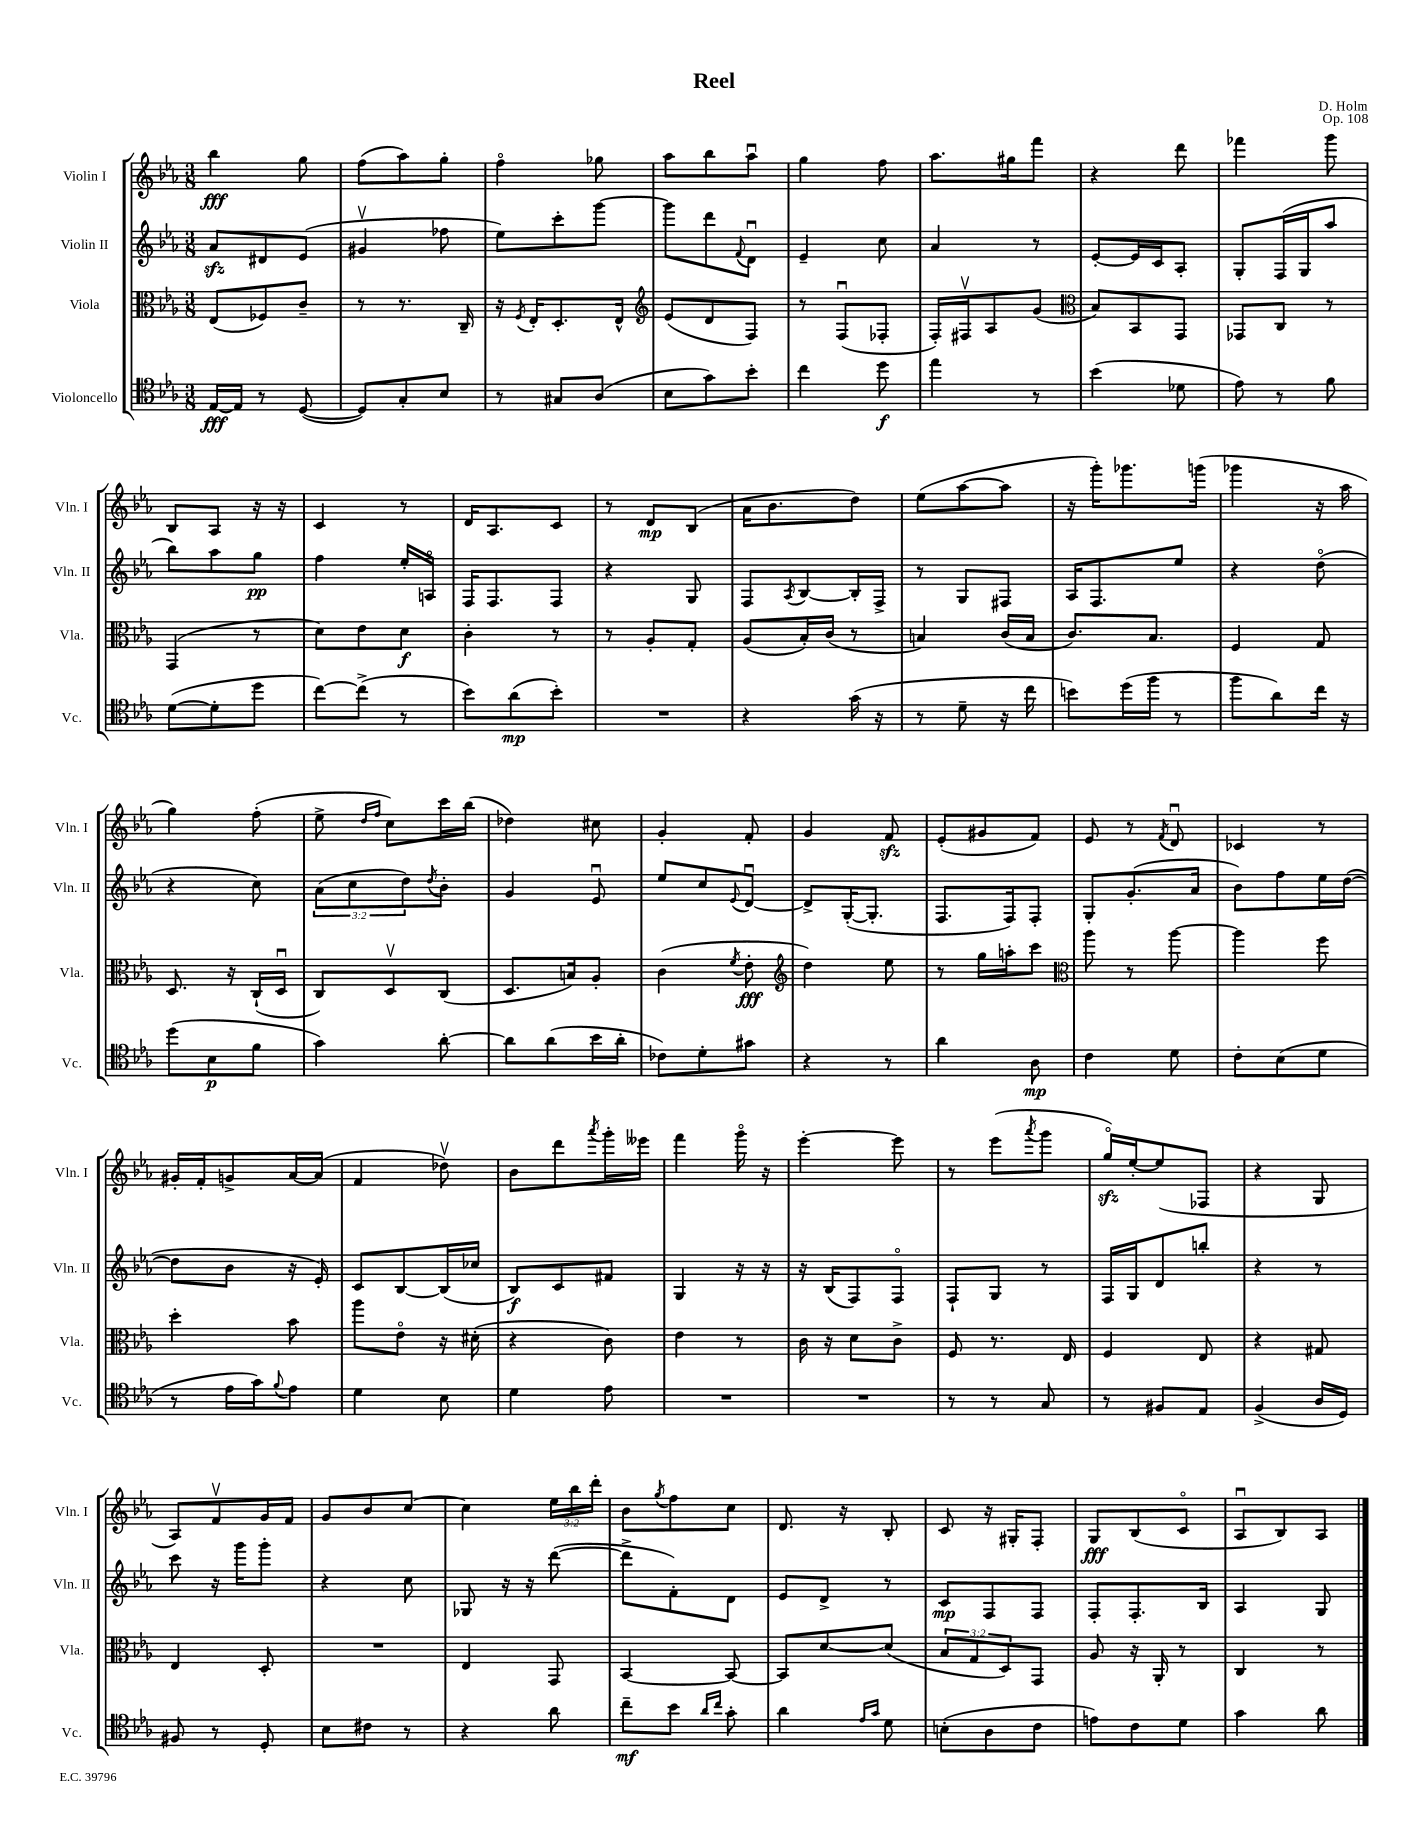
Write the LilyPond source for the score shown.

\header { title = "Reel" composer = "D. Holm" opus = "Op. 108" }
<<
\new StaffGroup <<
\new Staff = "s0" \with { instrumentName = "Violin I" shortInstrumentName = "Vln. I" } {
    \clef treble \key ees \major \numericTimeSignature \time 3/8 \override Staff.TupletNumber.text = #tuplet-number::calc-fraction-text
    bes''4\fff g''8 |
    f''8( aes''8) g''8-. |
    f''4\flageolet ges''8 |
    aes''8 bes''8 aes''8\downbow |
    g''4 f''8 |
    aes''8. gis''16 f'''8 |
    r4 d'''8 |
    fes'''4 g'''8 |
    bes8 aes8 r16 r16 |
    c'4 r8 |
    d'16 aes8. c'8 |
    r8 d'8\mp bes8( |
    aes'16 bes'8. d''8) |
    ees''8( aes''8~ aes''8 |
    r16 g'''16-.) ges'''8. g'''16( |
    ges'''4 r16 aes''16 |
    g''4) f''8-.( |
    ees''8-> \grace { d''16 f''16 } c''8) c'''16 bes''16( |
    des''4) cis''8 |
    g'4-. f'8-. |
    g'4 f'8\sfz |
    ees'8-.( gis'8 f'8) |
    ees'8 r8 \acciaccatura { f'8 } d'8\downbow |
    ces'4 r8 |
    gis'16-. f'16-. g'8-> aes'16~ aes'16( |
    f'4 des''8\upbow) |
    bes'8 d'''8 \acciaccatura { aes'''8 } g'''16-. eeses'''16 |
    f'''4 g'''16\flageolet r16 |
    ees'''4~-. ees'''8 |
    r8 ees'''8( \acciaccatura { aes'''8 } g'''8 |
    g''16\flageolet\sfz) ees''16~-. ees''8( fes8 |
    r4 g8 |
    aes8) f'8\upbow g'16 f'16 |
    g'8 bes'8 c''8~ |
    c''4 \tuplet 3/2 { ees''16 bes''16 d'''16-. } |
    bes'8 \acciaccatura { g''8 } f''8 c''8 |
    d'8. r16 bes8-. |
    c'8 r16 gis16-. f8-. |
    g8\fff bes8( c'8\flageolet |
    aes8\downbow bes8) aes8 \bar "|." |
}
\new Staff = "s1" \with { instrumentName = "Violin II" shortInstrumentName = "Vln. II" } {
    \clef treble \key ees \major \numericTimeSignature \time 3/8 \override Staff.TupletNumber.text = #tuplet-number::calc-fraction-text
    aes'8\sfz dis'8 ees'8( |
    gis'4\upbow fes''8 |
    ees''8) c'''8-. g'''8~ |
    g'''8 d'''8 \appoggiatura { f'8 } d'8\downbow |
    ees'4-- c''8 |
    aes'4 r8 |
    ees'8~-. ees'16 c'16 aes8-. |
    g8-. f16( g16 aes''8 |
    bes''8) aes''8 g''8\pp |
    f''4 ees''16-. a16\flageolet |
    f16 f8. f8 |
    r4 g8 |
    f8 \acciaccatura { aes8 } bes8~ bes16-. f16-> |
    r8 g8 fis8 |
    aes16 f8. ees''8 |
    r4 d''8\flageolet( |
    r4 c''8) |
    \tuplet 3/2 { aes'8( c''8 d''8) } \acciaccatura { d''8 } bes'8-. |
    g'4 ees'8\downbow |
    ees''8 c''8 \appoggiatura { ees'8 } d'8~\downbow |
    d'8-> g16~-.( g8.-. |
    f8. f16) f8-. |
    g8-. g'8.-.( aes'16 |
    bes'8) f''8 ees''16 d''16~( |
    d''8 bes'8 r16 ees'16-.) |
    c'8 bes8~ bes16( ces''16 |
    bes8\f) c'8 fis'8 |
    g4 r16 r16 |
    r16 bes16( f8) f8\flageolet |
    f8-! g8 r8 |
    f16 g16 d'8 b''8-. |
    r4 r8 |
    c'''8 r16 g'''16 g'''8-. |
    r4 c''8 |
    ges8 r16 r16 d'''8~( |
    d'''8-> f'8-.) d'8 |
    ees'8 d'8-> r8 |
    c'8\mp f8 f8 |
    f8-. f8.-. bes16 |
    aes4 g8 \bar "|." |
}
\new Staff = "s2" \with { instrumentName = "Viola" shortInstrumentName = "Vla." } {
    \clef alto \key ees \major \numericTimeSignature \time 3/8 \override Staff.TupletNumber.text = #tuplet-number::calc-fraction-text
    ees8( fes8) c'8-- |
    r8 r8. c16-- |
    r16 \acciaccatura { f8 } ees16-. d8.-. ees16-^ |
    \clef treble ees'8( d'8 f8) |
    r8 f8\downbow( fes8-. |
    f16-.) fis16\upbow aes8 g'8( |
    \clef alto bes8) bes,8 g,8 |
    ges,8 c8 r8 |
    g,4( r8 |
    d'8) ees'8 d'8\f |
    c'4-. r8 |
    r8 aes8-. g8-. |
    aes8( bes16-.) c'16( r8 |
    b4) c'16( b16 |
    c'8.) bes8. |
    f4 g8 |
    d8. r16 c16-!( d16\downbow |
    c8) d8\upbow c8( |
    d8. b16) aes8-. |
    c'4( \acciaccatura { f'8 } ees'8-.\fff |
    \clef treble d''4) ees''8 |
    r8 g''16 a''16-. c'''8 |
    \clef alto aes''8 r8 aes''8~ |
    aes''4 f''8 |
    d''4-. bes'8 |
    aes''8 ees'8\flageolet r16 dis'16-.( |
    r4 c'8) |
    ees'4 r8 |
    c'16 r16 d'8 c'8-> |
    f8 r8. ees16 |
    f4 ees8 |
    r4 gis8 |
    ees4 d8-. |
    R4. |
    ees4 g,8 |
    bes,4~ bes,8~ |
    bes,8 d'8~ d'8( |
    \tuplet 3/2 { bes8 g8 d8) } g,8 |
    aes8 r16 aes,16-. r8 |
    c4 r8 \bar "|." |
}
\new Staff = "s3" \with { instrumentName = "Violoncello" shortInstrumentName = "Vc." } {
    \clef tenor \key ees \major \numericTimeSignature \time 3/8
    ees16~\fff ees16 r8 d8~( |
    d8) g8-. bes8 |
    r8 gis8 aes8( |
    bes8 g'8) bes'8-. |
    c''4 d''8\f |
    ees''4 r8 |
    bes'4( des'8 |
    ees'8) r8 f'8 |
    d'8~( d'8-. d''8 |
    c''8~) c''8->( r8 |
    bes'8) aes'8\mp( bes'8-.) |
    R4. |
    r4 g'16( r16 |
    r8 d'8-- r16 c''16 |
    b'8) d''16( f''16 r8 |
    f''8 aes'8) c''16 r16 |
    d''8( bes8\p f'8 |
    g'4) aes'8~-. |
    aes'8 aes'8( bes'16 aes'16-. |
    ces'8) d'8-. gis'8 |
    r4 r8 |
    aes'4 aes8\mp |
    c'4 d'8 |
    c'8-. bes8( d'8 |
    r8 ees'16 g'16) \appoggiatura { f'8 } ees'8 |
    d'4 bes8 |
    d'4 ees'8 |
    R4. |
    R4. |
    r8 r8 g8 |
    r8 fis8 ees8 |
    f4->( aes16 d16) |
    fis8 r8 d8-. |
    bes8 cis'8 r8 |
    r4 aes'8 |
    c''8--\mf bes'8 \grace { aes'16 c''16 } g'8-. |
    aes'4 \grace { ees'16 g'16 } d'8 |
    b8-.( aes8 c'8 |
    e'8) c'8 d'8 |
    g'4 aes'8 \bar "|." |
}
>>
>>
\layout { \context { \Score \remove "Bar_number_engraver" } }
